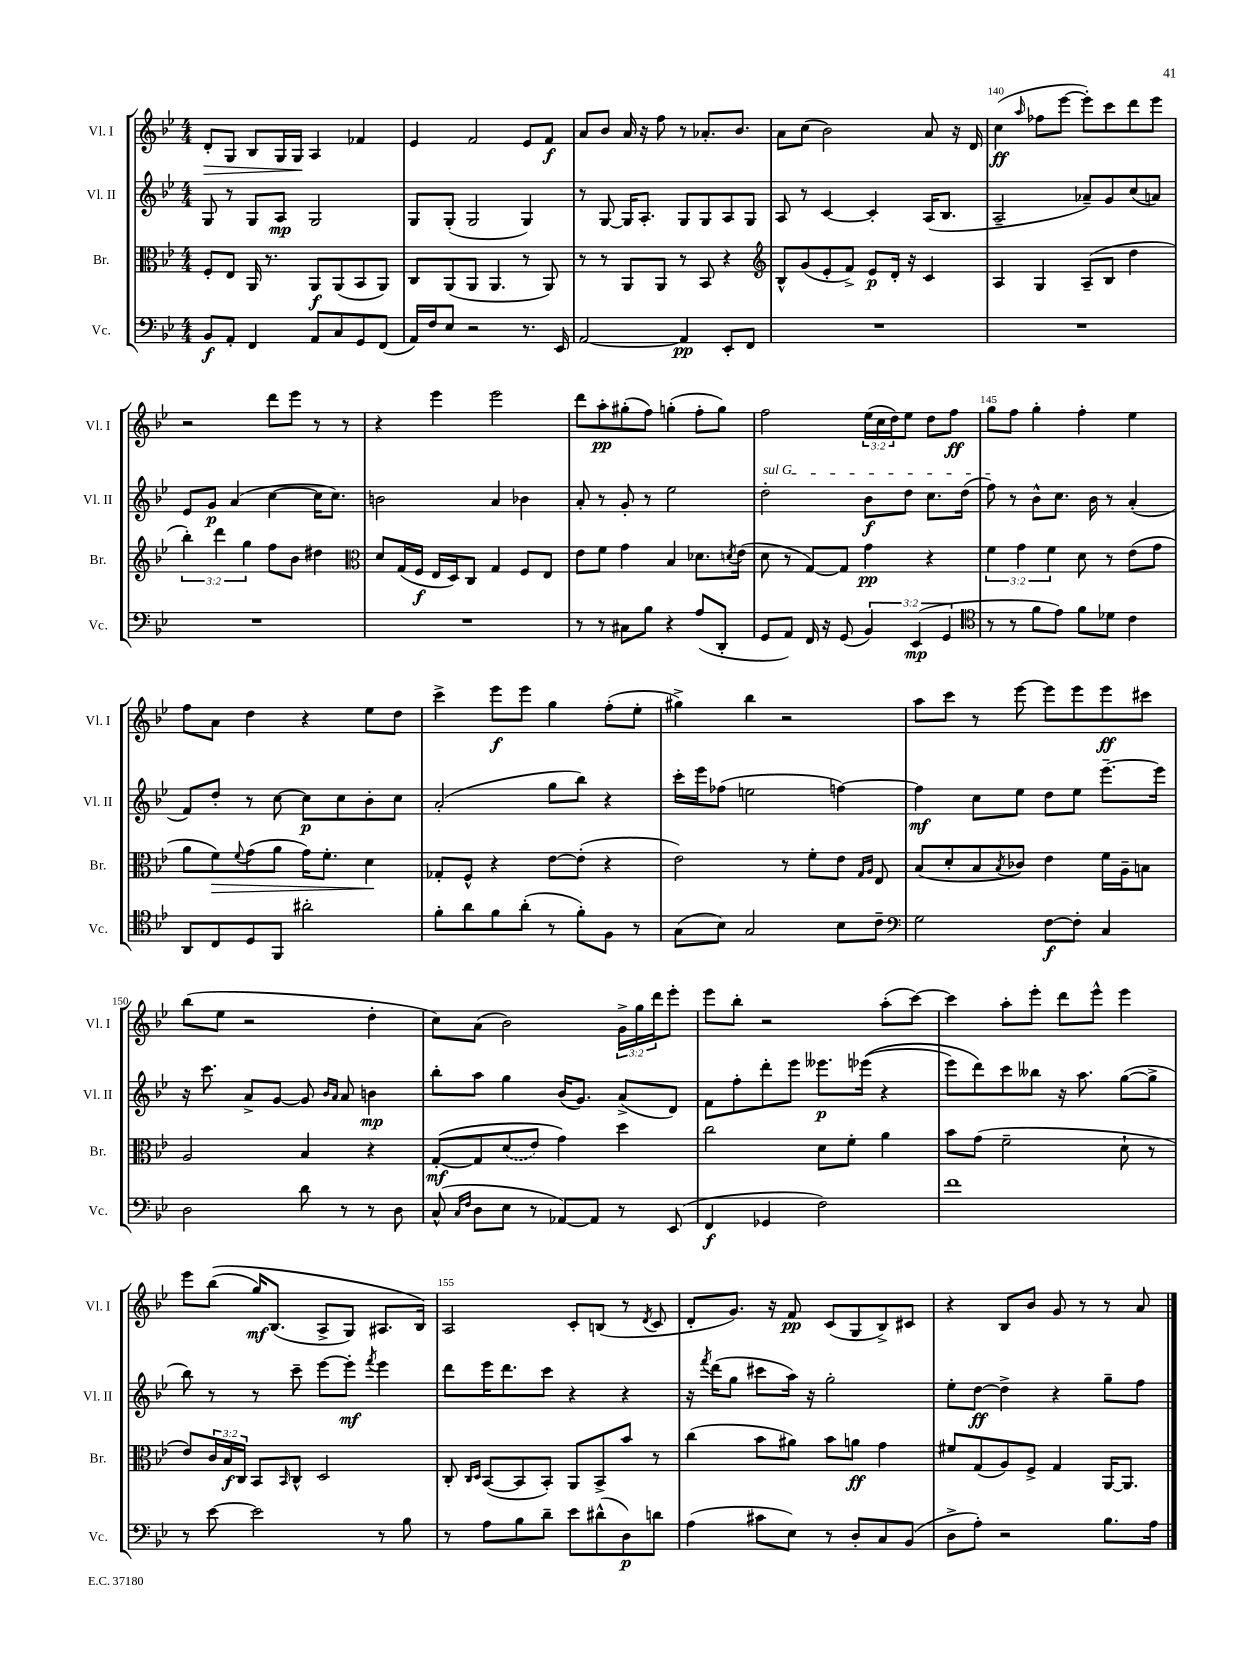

**kern	**kern	**kern	**kern
*staff4	*staff3	*staff2	*staff1
*clefF4	*clefC3	*clefG2	*clefG2
*k[b-e-]	*k[b-e-]	*k[b-e-]	*k[b-e-]
*M4/4	*M4/4	*M4/4	*M4/4
8BB-	8F'	8G	8d'
8AA'	8E-	8r	8G
4FF	16AA	8G	8B-
.	8.r	.	.
.	.	8A	16G
.	.	.	16G
8AA	8AA	2G	4A
8C	(8AA	.	.
8GG	8BB-	.	4f-
(8FF	8AA)	.	.
=	=	=	=
16AA)	8C	8G	4e-
16F	.	.	.
8E-	(8AA	(8G'	.
2r	8AA	2G	2f
.	4.AA	.	.
8.r	8r	4G)	8e-
.	8AA)	.	8f
16EE-	.	.	.
=	=	=	=
[2AA	8r	8r	8a
.	8r	[8G	8b-
.	8AA	16G]	16a
.	.	8.A'	16r
.	8AA	.	8ff
4AA]	8r	8G	8r
.	8BB-	8G	8.a-'
8EE-'	4r	8A	.
.	.	.	8.b-
8FF	.	8G	.
=	=	=	=
*	*clefG2	*	*
1r	8B-^^	8A	8a
.	(8g	8r	(8cc
.	8e-'	[4c	2b-)
.	8f^)	.	.
.	8e-	4c']	.
.	16d'	.	.
.	16r	.	.
.	4c	(16A	8a
.	.	8.B-	.
.	.	.	16r
.	.	.	16d
=	=	=	=
1r	4A	2A~	(4cc
.	.	.	16qqaa
.	4G	.	8ff-
.	.	.	[8eee-
.	(8A~	8a-~)	8eee-'])
.	8B-	8g	8ccc
.	4dd	(8cc	8ddd
.	.	8a)	8eee-
=	=	=	=
1r	6bb-')	8e-	2r
.	.	8g	.
.	6ddd	.	.
.	.	(4a	.
.	6gg	.	.
.	8ff	[4cc	8ddd
.	8b-	.	8eee-
.	4dd#	16cc]	8r
.	.	8.cc)	.
.	.	.	8r
=	=	=	=
*	*clefC3	*	*
1r	8d	2b	4r
.	(16G	.	.
.	16F	.	.
.	16E-	.	4eee-
.	16D)	.	.
.	8C	.	.
.	4G	4a	2eee-
.	8F	4b-	.
.	8E-	.	.
=	=	=	=
8r	8e-	8a'	8ddd
8r	8f	8r	8aa'
8C#	4g	8g'	(8gg#'
8B-	.	8r	8ff)
4r	4B-	2ee-	(4gg'
(8A	8.d-	.	8ff'
8DD'	.	.	8gg)
.	8qd	.	.
.	(16e-	.	.
=	=	=	=
8GG	8d	2dd'	2ff
8AA)	8r	.	.
16FF	[8G)	.	.
16r	.	.	.
(8GG	8G]	.	.
6BB-)	4g	8b-	(24ee-
.	.	.	24cc
.	.	.	24dd)
.	.	8dd	8ee-
(6EE-	.	.	.
.	4r	8.cc	8dd
6GG	.	.	.
.	.	.	8ff
.	.	(16dd	.
=	=	=	=
*clefC4	*	*	*
8r	6f	8ff)	8gg
8r	.	8r	8ff
.	6g	.	.
8f	.	8b-^^	4gg'
.	6f	.	.
8e-)	.	8.cc	.
8f	8d	.	4ff'
.	.	16b-	.
8d-	8r	8r	.
4c	(8e-	(4a'	4ee-
.	8g	.	.
=	=	=	=
8AA	8a	8f)	8ff
8C	8f)	8dd'	8a
.	8qqf	.	.
8D	(8g	8r	4dd
8FF	8a	[8cc	.
2a#'	16g)	8cc]	4r
.	8.f'	.	.
.	.	8cc	.
.	4d	8b-'	8ee-
.	.	8cc	8dd
=	=	=	=
8f'	8G-'	(2a'	4ccc^
8a	8F^^	.	.
8f	4r	.	8eee-
(8a'	.	.	8eee-
8r	[8e-	8gg	4gg
8f')	(8e-']	8bb-)	.
8F	4r	4r	(8ff'
8r	.	.	8ee-'
=	=	=	=
(8G	2e-)	16ccc'	4gg#^)
.	.	16eee-	.
8B-)	.	(8ff-	.
2G	.	2ee	4bb-
.	8r	.	2r
.	8f'	.	.
8B-	8e-	[4ff)	.
.	16qqG	.	.
.	16qqA	.	.
8c~	8E-	.	.
=	=	=	=
*clefF4	*	*	*
2G	(8B-	4ff]	8aa
.	8d'	.	8ccc
.	8B-	8cc	8r
.	8qB-	.	.
.	8c-)	8ee-	[8eee-
[8F	4e-	8dd	8eee-]
8F']	.	8ee-	8eee-
4C	16f	[8.eee-~	8eee-
.	16A~	.	.
.	8B	.	8ccc#
.	.	16eee-]	.
=	=	=	=
2D	2A	16r	(8bb-
.	.	8.ccc	.
.	.	.	8ee-
.	.	8a^	2r
.	.	[8g	.
8d	4B-	8g]	.
.	.	16qqb-	.
.	.	16qqa	.
8r	.	8a	.
8r	4r	4b	4dd'
8D	.	.	.
=	=	=	=
(8C^^	&([8G'	8bb-'	8cc)
16qqC	.	.	.
16qqF	.	.	.
8D	8G]	8aa	(8a
8E-	(8d	4gg	2b-)
8r	8e-)	.	.
[8AA-)	4g&)	(16b-	.
.	.	8.g)	.
8AA-]	.	.	.
8r	4dd	(8a^	24g^
.	.	.	24gg
.	.	.	24ddd
(8EE-	.	8d)	8eee-'
=	=	=	=
4FF	2cc	8f	8eee-
.	.	8ff'	8bb-'
4GG-	.	8ddd'	2r
.	.	8eee-	.
2F)	8d	8.eee--	.
.	8f'	.	.
.	.	&((16eee-	.
.	4a	4r	(8aa'
.	.	.	[8ccc)
=	=	=	=
1f	8b-	8eee-)	4ccc]
.	(8g	8ddd&)	.
.	2f~	8ccc	8aa'
.	.	8bb--	8eee-'
.	.	16r	8ddd
.	.	8.aa	.
.	.	.	8eee-^^
.	8d`	([8gg	4eee-
.	8r	8gg^]	.
=	=	=	=
8r	8e-)	8bb-)	8eee-
[8e-	24c	8r	&((8bb-
.	24B-	.	.
.	24C	.	.
2e-]	8BB-	8r	16gg)
.	.	.	(8.B-
.	16qqBB-	.	.
.	8C^^	8ccc~	.
.	2D	[8eee-	8A^
.	.	8eee-']	8G)
.	.	8qfff	.
8r	.	4eee-	8.A#
8B-	.	.	.
.	.	.	16B-&)
=	=	=	=
8r	8C'	8ddd	2A
.	16qqC	.	.
.	16qqD	.	.
8A	([8BB-	16eee-	.
.	.	8.ddd	.
8B-	8BB-]	.	.
8d~	8BB-')	8ccc	.
8e-	8AA	4r	8c'
(8d#^^	8BB-^	.	(8B
8D)	8b-	4r	8r
.	.	.	8qd
8d	8r	.	8c
=	=	=	=
(4A	(4cc	16r	8d'
.	.	8qfff	.
.	.	(16ddd	.
.	.	8gg	8.g)
8c#	8b-	8ccc#	.
.	.	.	16r
8E-)	8a#)	16aa)	8f
.	.	16r	.
8r	8b-	2gg'	(8c
8D'	8a	.	8G
8C	4g	.	8B-^)
(8BB-	.	.	8c#
=	=	=	=
8D^	8f#	8ee-'	4r
8A')	(8G	[8dd	.
2r	8A)	4dd^]	8B-
.	8F^	.	8b-
.	4G	4r	8g
.	.	.	8r
8.B-	[16AA	8gg~	8r
.	8.AA]	.	.
.	.	8ff	8a
16A	.	.	.
==	==	==	==
*-	*-	*-	*-
